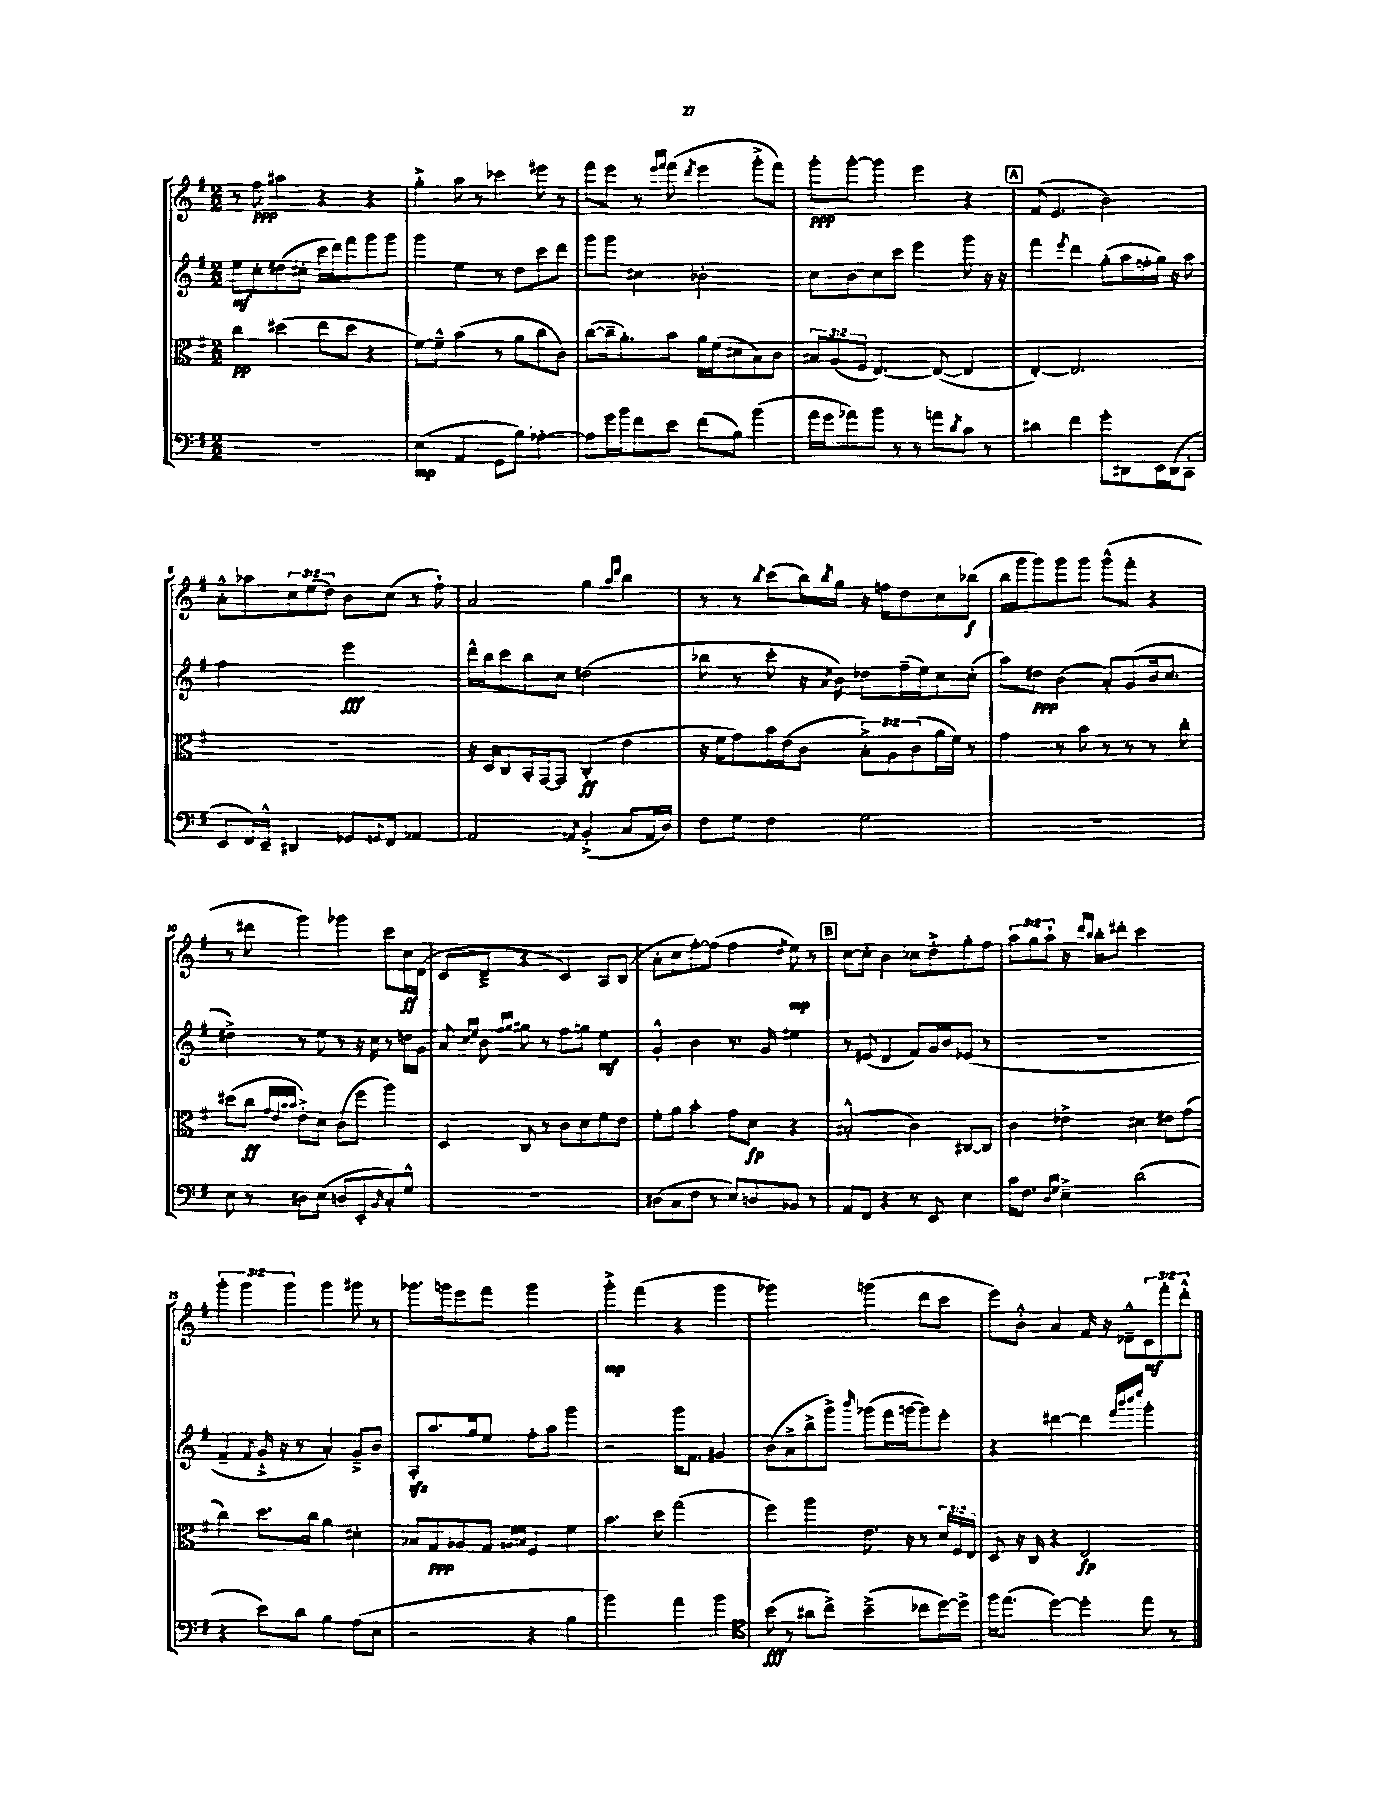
<<
\new StaffGroup <<
\new Staff = "s0" {
    \clef treble \key g \major \numericTimeSignature \time 2/2 \override Staff.TupletNumber.text = #tuplet-number::calc-fraction-text
    r8 fis''8\ppp ais''4 r4 r4 |
    g''4-.-> a''8 r8 ces'''4 eis'''8 r8 |
    fis'''8 e'''8 r8 \grace { e'''16 fis'''16 } fis'''8( \acciaccatura { d'''8 } e'''4 g'''8-.-> fis'''8) |
    g'''8-.\ppp g'''8~-. g'''4 e'''4 r4 |
    \mark \markup { \box "A" } fis'8( e'4. b'2) |
    a'8-.-^ aes''8 \tuplet 3/2 { c''8 e''8( d''8) } b'8 c''8( r8 fis''8-!) |
    a'2 g''4 \grace { a''16 d'''16 } b''4 |
    r8 r8 \acciaccatura { b''8 } c'''8( b''16) \acciaccatura { b''8 } g''16 r16 f''16 d''8 c''8 bes''8\f( |
    b''16 g'''16 g'''8) g'''8 g'''8 g'''8-^( fis'''8-. r4 |
    r8 dis'''8 g'''4) ges'''4 c'''8 c''16\ff d'16( |
    c'8 d'8---> r4 c'4) a8 b8( |
    a'8-. c''8 fis''8~-.) fis''8( fis''4 \acciaccatura { d''8 } e''8\mp) r8 |
    \mark \markup { \box "B" } c''8~ c''8-. b'4 ces''8 d''8-.-> g''8-. fis''8 |
    \tuplet 3/2 { a''8 g''8 a''8-! } r16 \grace { d'''16 b''16 } b''16-. dis'''8-. c'''2 |
    \tuplet 3/2 { g'''4-. g'''4 g'''4 } g'''4 gis'''8 r8 |
    ges'''8. g'''16 e'''8 fis'''8 g'''2 |
    g'''4-.->\mp fis'''4( r4 g'''4 |
    ges'''2) g'''4( d'''8 c'''8 |
    e'''8) b'8-.-^ a'4 fis'16 r16 des'8---^ \tuplet 3/2 { c'8\mf fis'''8-. d'''8-.-^ } \bar "|." |
}
\new Staff = "s1" {
    \clef treble \key g \major \numericTimeSignature \time 2/2
    e''8\mf c''8-. dis''8( cis''8-. c'''16 d'''16) fis'''8 g'''8 g'''8 |
    g'''4 e''4 r8 d''8 c'''8 d'''8 |
    g'''8 g'''8 cis''4 bes'2-. |
    c''8 b'8 c''8 c'''8 e'''4 g'''8 r16 r16 |
    \mark \markup { \box "A" } fis'''4 \acciaccatura { e'''8 } d'''4 g''8-.( a''16 f''16-. g''16) r16 a''8 |
    fis''2 e'''2\fff |
    d'''16-^ b''16 c'''8 b''8 c''8 dis''2( |
    bes''8 r8 c'''8-. r16 \acciaccatura { a'8 } b'16) des''8 fis''16--( e''16) c''8 c''8-.( |
    a''8) dis''8\ppp b'4( a'8-.) g'8( b'16 c''8. |
    dis''4->) r8 e''8 r8 r16 c''16 r8 d''16 g'16 |
    a'8 \grace { c''16 e''16 } b'8 \grace { fis''16 g''16 } gis''8 r8 fis''8 g''8 e''4\mf |
    g'4-.-^ b'4 r8. g'16 eis''4 |
    \mark \markup { \box "B" } r8 eis'8( d'4 fis'8) g'16 b'16 ees'8( r8 |
    R1 |
    fis'4-- \appoggiatura { fis'8 } g'16-!-> r16 r8 a'4-.) g'8---> b'8 |
    a8-.\sfz a''8. g''16 e''8 fis''8-. a''8 g'''4 |
    r2 g'''16 fis'8. gis'4 |
    b'8( a'8-> b''8-> g'''8->) \grace { b'''16 } ges'''8( fis'''16 g'''16~ g'''8) e'''8-. |
    r4 dis'''4~ dis'''4 \grace { fis'''32 b'''32 c''''32 e''''32 } g'''4-. \bar "|." |
}
\new Staff = "s2" {
    \clef alto \key g \major \numericTimeSignature \time 2/2 \override Staff.TupletNumber.text = #tuplet-number::calc-fraction-text
    c''4\pp dis''4( e''8 dis''8 r4 |
    fis'8~) fis'8---^ b'4( r8 a'8 c''8 c'8) |
    c''8~( c''16-- a'8.-.) b'8 a'16 fis'16( dis'8 b8) c'8 |
    \tuplet 3/2 { bis8 a8( fis8 } e4.~) e8~( e4 |
    \mark \markup { \box "A" } e4~-.) e2. |
    R1 |
    r16 d16 c8 b,16-. g,16~ g,8 c4-.\ff( e'4 |
    r16 fis'16 g'8) b'16 e'16( c'8 \tuplet 3/2 { b8-.->) a8 c'8( } a'16 fis'16) r8 |
    g'4 r8 b'8 r8 r8 r8 c''8-. |
    dis''8( c''8\ff \grace { g'32 e'32 b'32 b'32 } e'8-.->) d'8 c'8( fis''8 a''4) |
    d4 c8 r8 c'8 d'8 fis'8 e'8 |
    fis'8-. a'8 b'4-. g'8 d'8\fp r4 |
    \mark \markup { \box "B" } bis2-.-^( c'4) cis8~ cis8 |
    c'4 ees'4-> dis'4 eis'8 g'8( |
    c''4) d''8. c''16 a'4 dis'4-. |
    bes8 g8\ppp aes8 g8 \grace { a16 b16 } fis4 fis'4 |
    b'4. d''8 g''2( |
    fis''4) a''4 e'8. r16 r8 \tuplet 3/2 { d'16 fis16 e16 } |
    d8 r16 c16 r4 e2\fp \bar "|." |
}
\new Staff = "s3" {
    \clef bass \key g \major \numericTimeSignature \time 2/2
    R1 |
    e4\mp( a,4 g,8 b8) aes4~-. |
    aes8 g'16 b'16 fis'8 e'8 fis'8( b8) b'4( |
    a'16 g'16 aes'8) b'8 r8 r8 a'8 \acciaccatura { d'8 } c'8 r8 |
    \mark \markup { \box "A" } dis'4 fis'4 g'8-. dis,8 e,16 dis,16( c,8-. |
    e,8 fis,16) e,16---^ dis,4 ges,8 \appoggiatura { g,8 } fis,8 aes,4~ |
    aes,2 \acciaccatura { a,8 } b,4-.->( c8 a,16 d16) |
    fis8 g8 fis4 g2 |
    R1 |
    e8 r8 dis8 e8( d8 e,8-. \grace { b,16 } c8-.) g8-^ |
    R1 |
    dis8( c8 fis8 r8 e8) d8 bes,8 r8 |
    \mark \markup { \box "B" } a,8 fis,8 r4 r8 e,8 e4 |
    c'16 fis8. \grace { d16 g16 } e4---> d'2( |
    r4 e'8) d'8 b4 a8( e8 |
    r2 r4 b4 |
    b'2) a'4 b'4 |
    \clef tenor b'8\fff( r8 ais'8 c''8->) b'4--->( ces''8 d''16~) d''16-> |
    fis''16 e''8.( d''4~) d''4-. e''8 r8 \bar "|." |
}
>>
>>
